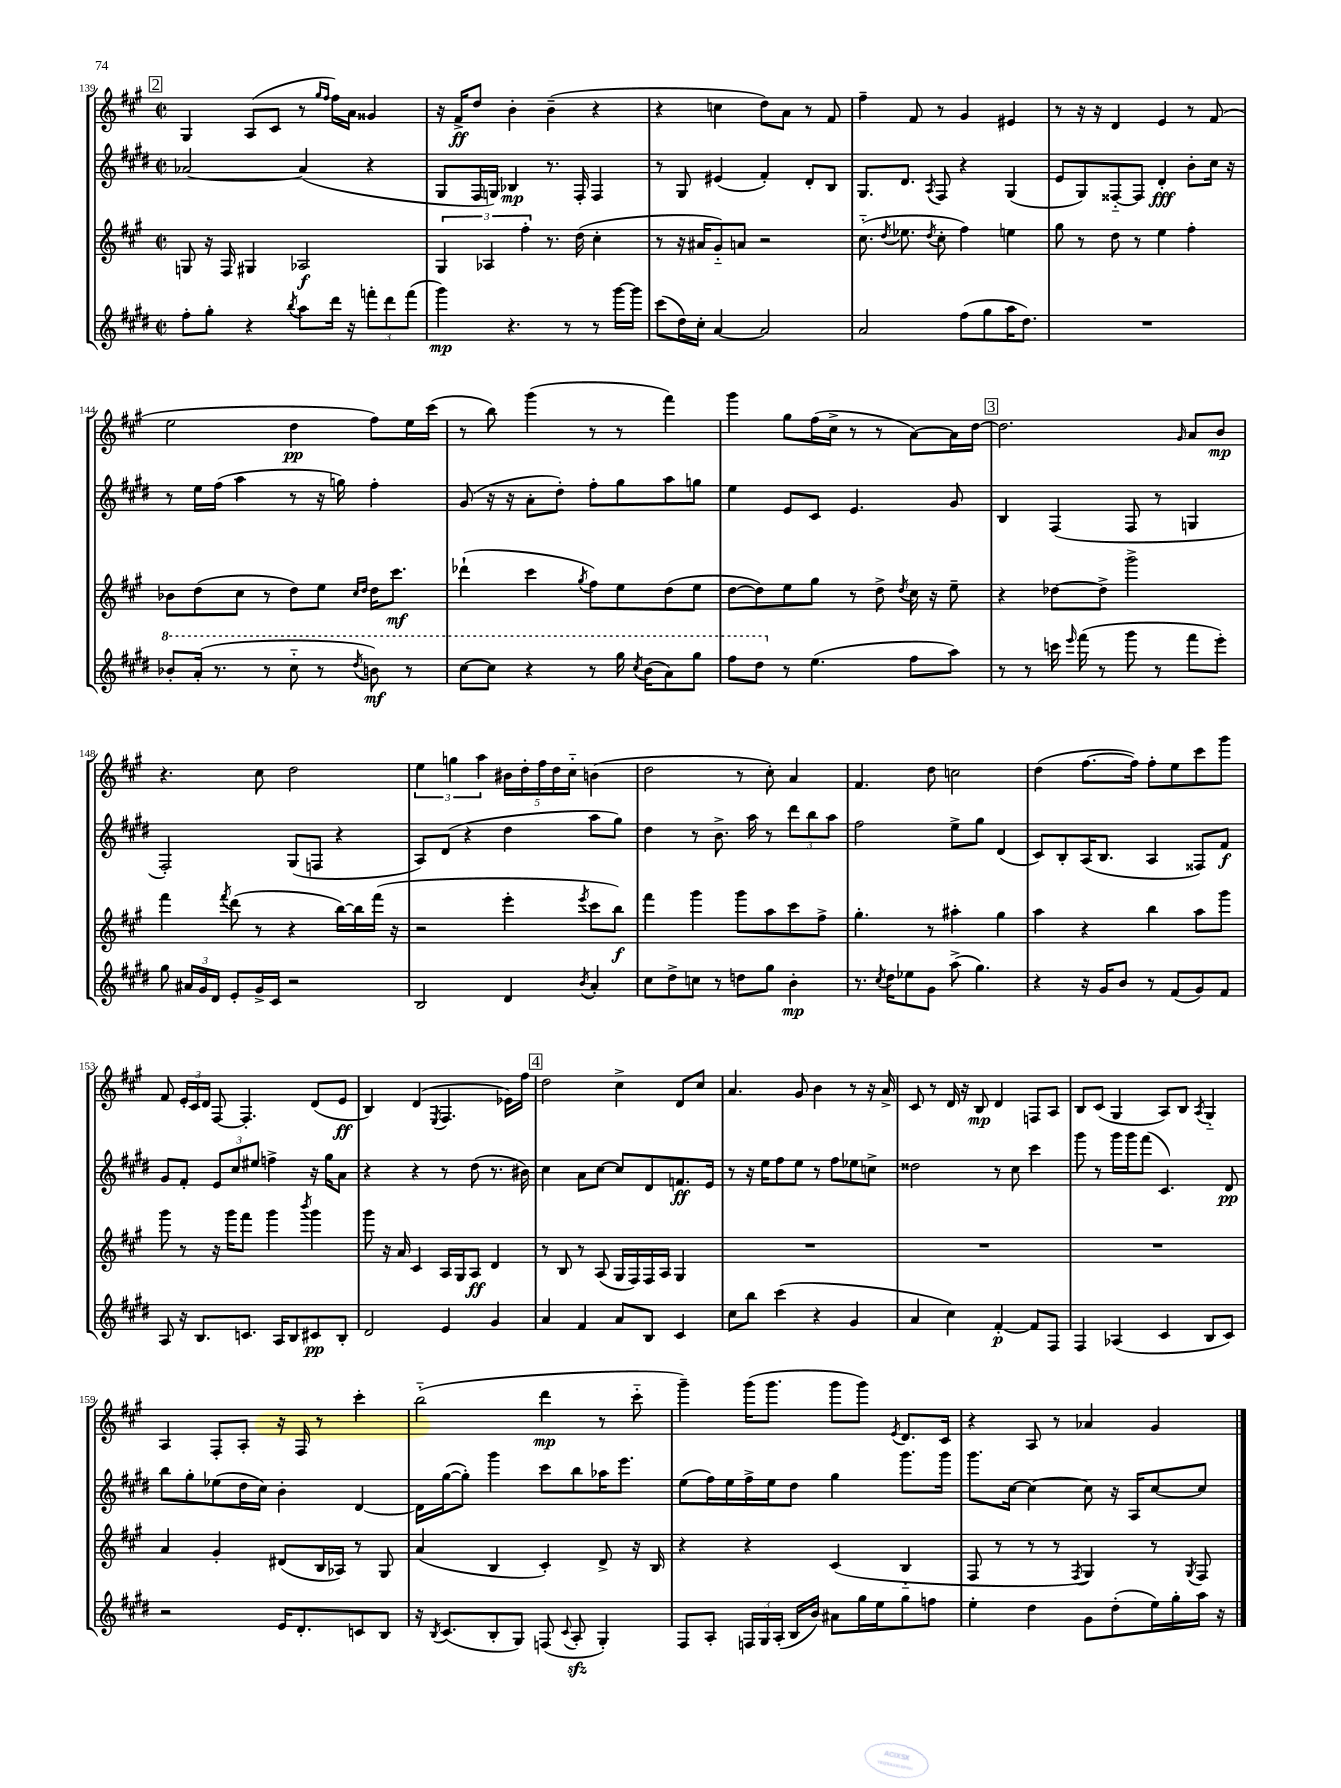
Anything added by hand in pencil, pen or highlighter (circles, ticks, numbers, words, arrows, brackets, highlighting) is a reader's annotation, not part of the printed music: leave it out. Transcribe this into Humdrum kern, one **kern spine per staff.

**kern	**kern	**kern	**kern
*staff4	*staff3	*staff2	*staff1
*clefG2	*clefG2	*clefG2	*clefG2
*k[f#c#g#d#]	*k[f#c#g#]	*k[f#c#g#d#]	*k[f#c#g#]
*M2/2	*M2/2	*M2/2	*M2/2
*met(c|)	*met(c|)	*met(c|)	*met(c|)
8ff#'	8G	[2a-	4G#
8gg#'	16r	.	.
.	16F#	.	.
4r	4G#	.	(8A
.	.	.	8c#
8qbb	.	.	.
8aa	2A-	(4a-]	8r
.	.	.	16qqgg#
.	.	.	16qqff#
16ddd#	.	.	16ff#)
16r	.	.	16a
12fff'	.	4r	4g##
12ddd#	.	.	.
(12fff	.	.	.
=	=	=	=
4ggg#)	6G#	8G#	16r
.	.	.	16f#^
.	.	16F#	8dd
.	6A-	.	.
.	.	16G)	.
4.r	.	4B-	4b'
.	6ff#'	.	.
.	8.r	8.r	(4b~
8r	.	.	.
.	(16dd	16F#'	.
8r	4cc#'	4F#	4r
[16ggg#	.	.	.
16ggg#]	.	.	.
=	=	=	=
(8ccc#	8r	8r	4r
16dd#)	16r	8G#	.
16cc#'	16a#	.	.
[4a	8g#'~)	(4e#	4cc
.	8a	.	.
2a]	2r	4f#')	8dd)
.	.	.	8a
.	.	8d#'	8r
.	.	8B	8f#
=	=	=	=
2a	(8.cc#'~	8.G#	4ff#~
.	8qdd	.	.
.	8.ee-	8.d#	.
.	.	.	8f#
.	8qdd	8qA	.
.	8cc#'	8F#	8r
(8ff#	4ff#)	4r	4g#
8gg#	.	.	.
16aa	4ee	(4G#	4e#
8.dd#)	.	.	.
=	=	=	=
1r	8gg#	8e	8r
.	8r	8G#)	16r
.	.	.	16r
.	8dd	[8F##'~	4d
.	8r	8F##]	.
.	4ee	4d#'	4e
.	4ff#'	8b'	8r
.	.	16cc#	(8f#
.	.	16r	.
=	=	=	=
8bb-'	8b-	8r	2ee
(16aa'	(8dd	16ee	.
8.r	.	(16ff#	.
.	8cc#	4aa	.
8r	8r	.	.
8ccc#'~	8dd)	8r	4dd
8r	8ee	16r	.
.	.	16gg)	.
.	16qqcc#	.	.
8qddd#	16qqdd	.	.
8bb)	16dd	4ff#'	8ff#)
.	8.ccc#	.	.
8r	.	.	16ee
.	.	.	(16ccc#
=	=	=	=
[8ccc#	(4ddd-`	(8g#	8r
8ccc#]	.	16r	8bb)
.	.	16r	.
4r	4ccc#	8a'	(4ggg#
.	.	8dd#')	.
.	8qgg#	.	.
8r	8ff#)	8ff#'	8r
16ggg#	8ee	8gg#	8r
8qccc#	.	.	.
(16bb	.	.	.
8aa)	(8dd	8aa	4fff#)
8ggg#	8ee	8gg	.
=	=	=	=
8fff#	[8dd	4ee	4ggg#
8ddd#	8dd])	.	.
8r	8ee	8e	8gg#
(4.ee	8gg#	8c#	(16ff#
.	.	.	16cc#^
.	8r	4.e	8r
.	8dd^	.	8r
.	8qdd	.	.
8ff#	16cc#	.	[8a)
.	16r	.	.
8aa)	8ee~	8g#	16a]
.	.	.	[16dd
=	=	=	=
8r	4r	4B	2.dd]
8r	.	.	.
16ccc	[8dd-	(4F#	.
16qqeee	.	.	.
(16fff#	.	.	.
8r	8dd-^]	.	.
8ggg#	2ggg#^	8F#	.
8r	.	8r	.
.	.	.	16qqg#
8fff#	.	4G	8a
8eee')	.	.	8b
=	=	=	=
8gg#	4fff#	2F#')	4.r
24a#	.	.	.
24g#	.	.	.
24d#	.	.	.
.	8qfff#	.	.
8e'	(8ddd	.	.
16g#^	8r	.	8cc#
16c#	.	.	.
2r	4r	(8G#	2dd
.	.	8F	.
.	[16bb)	4r	.
.	16bb]	.	.
.	(16fff#	.	.
.	16r	.	.
=	=	=	=
2B	2r	8A)	6ee
.	.	(8d#	.
.	.	.	6gg
.	.	4r	.
.	.	.	6aa
4d#	4eee'	4dd#	20b#
.	.	.	20dd'
.	.	.	20ff#
.	.	.	20dd
.	.	.	20cc#'~
8qb	8qeee	.	.
4a'	8ccc#	8aa	(4b
.	8bb)	8gg#)	.
=	=	=	=
8cc#	4fff#	4dd#	2dd
8dd#^	.	.	.
8cc	4ggg#	8r	.
8r	.	8.b^	.
8dd	8ggg#	.	8r
.	.	16aa	.
8gg#	8aa	8r	8cc#')
4b'	8ccc#	12ddd#	4a
.	.	12bb	.
.	8ff#^	.	.
.	.	12aa	.
=	=	=	=
8.r	4.gg#'	2ff#	4.f#
8qcc#	.	.	.
16dd#	.	.	.
8ee-	.	.	.
8g#	8r	.	8dd
(8aa^	4aa#'	8ee^	2cc
4.gg#)	.	8gg#	.
.	4gg#	(4d#	.
=	=	=	=
4r	4aa	8c#)	(4dd
.	.	8B'	.
16r	4r	(16A	[8.ff#
16g#	.	8.B	.
8b	.	.	.
.	.	.	16ff#])
8r	4bb	4A	8ff#'
(8f#	.	.	8ee
8g#)	8aa	8F##)	8ccc#
8f#	8ggg#	8f#	8ggg#
=	=	=	=
8A	8ggg#	8g#	8f#
16r	8r	8f#'	24e'
.	.	.	24c#
8.B	.	.	.
.	.	.	24d
.	16r	12e	[8F#
.	16ggg#	.	.
.	.	12cc#	.
8.c	8fff#	.	4.F#']
.	.	12ee#	.
.	4ggg#	4ff^	.
16A	.	.	.
8B	.	.	.
.	8qbbb	.	.
8c#	4ggg#	16r	(8d
.	.	16gg#	.
8B'	.	8a	8e
=	=	=	=
2d#	8ggg#	4r	4B)
.	16r	.	.
.	16a	.	.
.	4c#	4r	(4d
.	.	.	8qE
4e	16A	8r	4.F#
.	16G#	.	.
.	8A	(8dd#	.
4g#	4d	8.r	.
.	.	.	16e-)
.	.	16b#)	16ff#
=	=	=	=
4a	8r	4cc#	2dd
.	8B	.	.
4f#	8r	8a	.
.	(8A	[8cc#	.
8a	16G#	8cc#]	4cc#^
.	16F#)	.	.
8B	16F#	8d#	.
.	16A	.	.
4c#	4G#	8.f	8d
.	.	.	8cc#
.	.	16e	.
=	=	=	=
8cc#	1r	8r	4.a
8bb	.	16r	.
.	.	16ee	.
(4ccc#	.	8ff#	.
.	.	8ee	8g#
4r	.	8r	4b
.	.	8ff#	.
4g#	.	8ee-	8r
.	.	8cc^	16r
.	.	.	16a^
=	=	=	=
4a	1r	2dd##	8c#
.	.	.	8r
4cc#)	.	.	16d
.	.	.	16r
.	.	.	8B
[4f#'	.	8r	4d
.	.	8cc#	.
8f#]	.	4ccc#	8F
8F#	.	.	8A
=	=	=	=
4F#	1r	8ggg#	8B
.	.	8r	(8c#
(4A-	.	16ggg#	4G#
.	.	16ggg#	.
.	.	(8fff#	.
4c#	.	4.c#)	8A)
.	.	.	8B
.	.	.	8qA
8B	.	.	4G#'~
8c#)	.	8d#	.
=	=	=	=
2r	4a	8bb	4A
.	.	8gg#'	.
.	4g#'	(8ee-	8F#'
.	.	16dd#	8A'
.	.	16cc#)	.
16e	(8d#	4b'	16r
8.d#'	.	.	16F#
.	16B	.	8r
.	16A-)	.	.
8c	8r	[4d#	4ccc#'
8B	8G#	.	.
=	=	=	=
16r	(4a	16d#]	(2bb'~
8qB	.	.	.
(8.c#	.	([16gg#	.
.	.	8gg#'])	.
8B'	4B	4ggg#	.
8G#)	.	.	.
(8F	4c#')	8ccc#	4ddd
8qqc#	.	.	.
8A'	.	8bb	.
4G#')	8d^	16aa-	8r
.	.	8.eee	.
.	16r	.	8ccc#'~
.	16B	.	.
=	=	=	=
8F#	4r	(8ee	4ggg#~)
8A'	.	16ff#)	.
.	.	16ee	.
24F	4r	16ff#^	(16ggg#
24G#	.	.	.
.	.	16ee	8.ggg#
(24A'	.	.	.
16B	.	8dd#	.
16b)	.	.	.
8a#	(4c#	4gg#	8ggg#
16gg#	.	.	8ggg#)
16ee	.	.	.
.	.	.	8qe
8gg#	4B'~	8.ggg#	8.d
8ff	.	.	.
.	.	16ggg#	16c#
=	=	=	=
4ee'	8F#	8.ggg#	4r
.	8r	.	.
.	.	[16cc#	.
4dd#	8r	4cc#_	8A
.	8r	.	8r
.	8qF#	.	.
8g#	4G#)	8cc#]	4a-
(8dd#'	.	16r	.
.	.	16A	.
16ee)	8r	[8cc#	4g#
16gg#'	.	.	.
.	8qG#	.	.
16aa	8F#	8cc#]	.
16r	.	.	.
==	==	==	==
*-	*-	*-	*-
